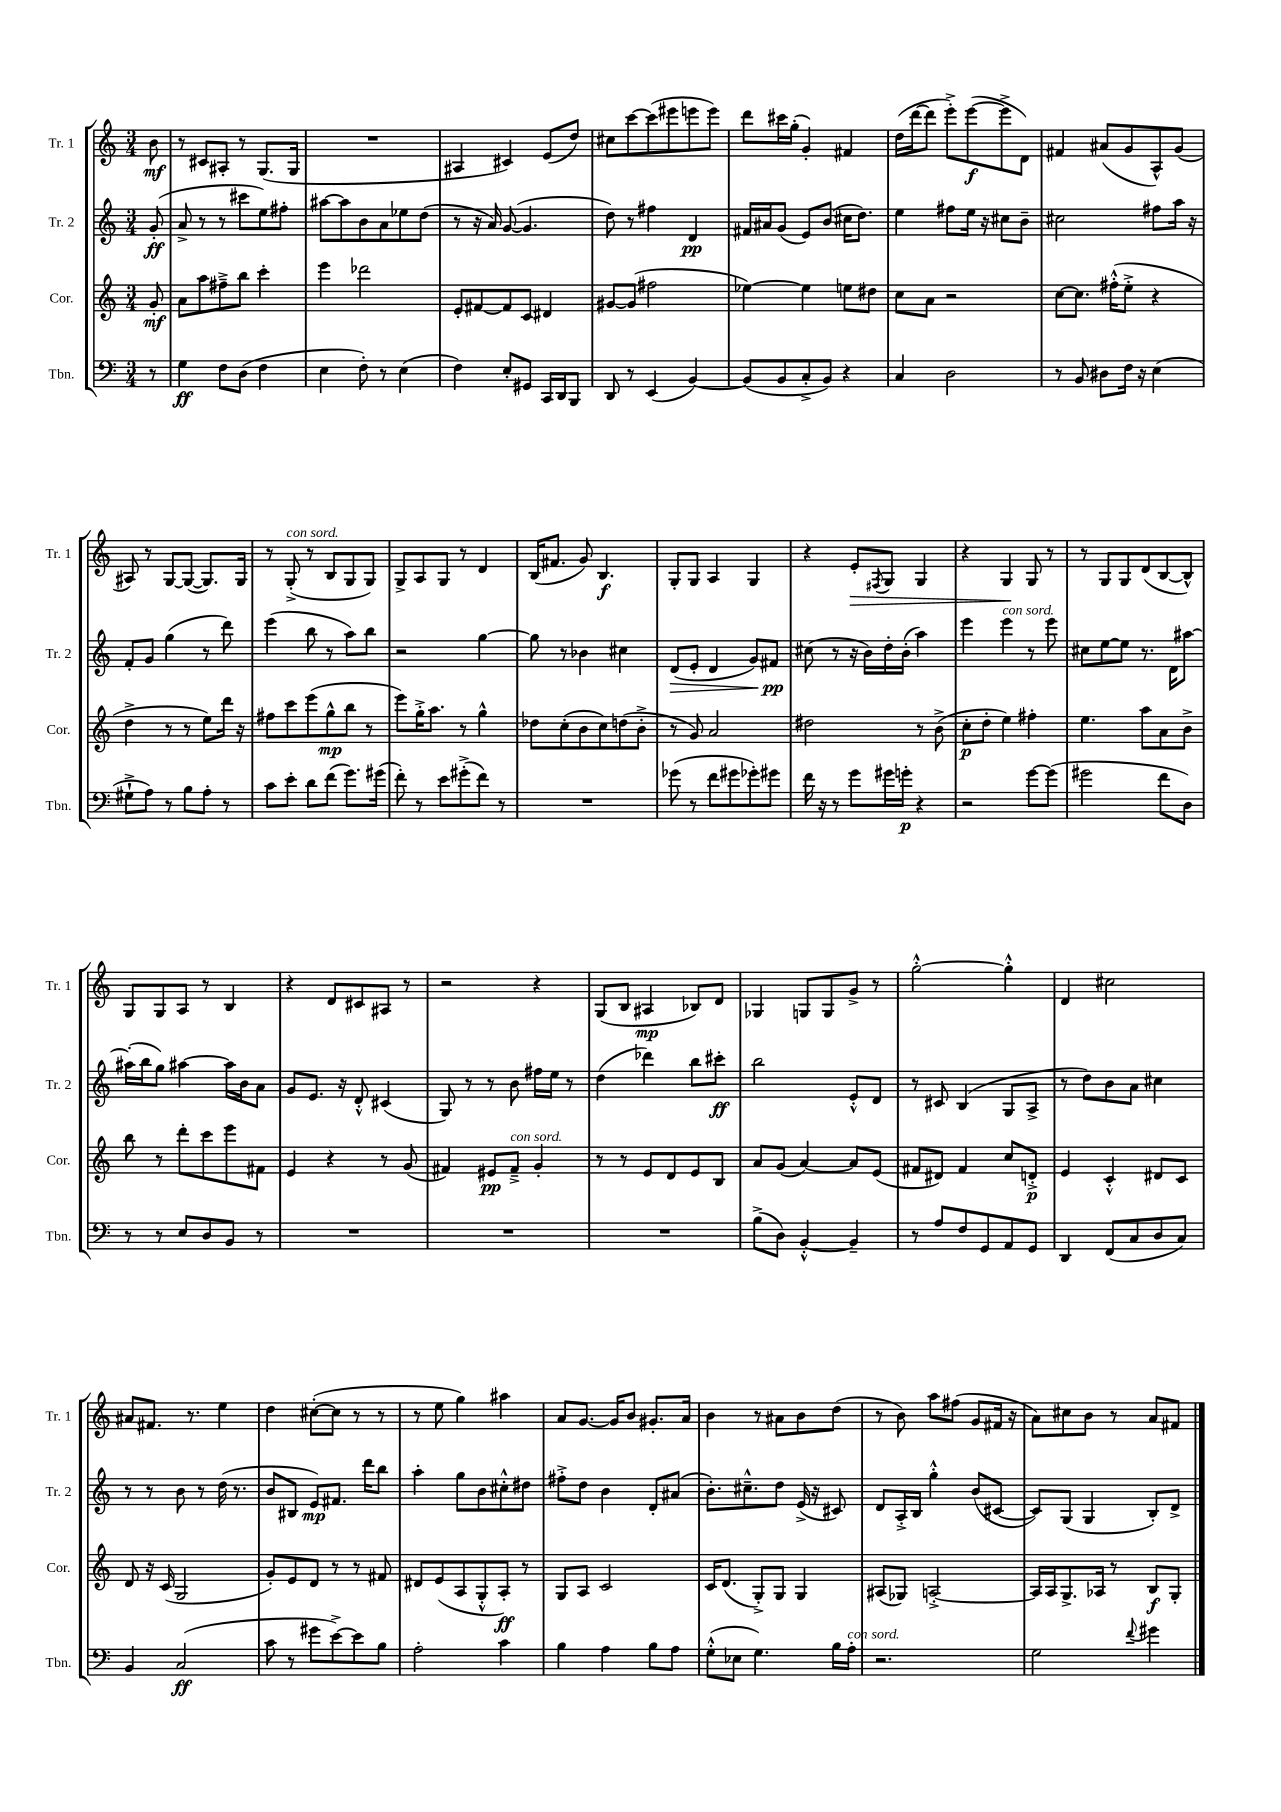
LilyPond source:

<<
\new StaffGroup <<
\new Staff = "s0" \with { instrumentName = "Tr. 1" shortInstrumentName = "Tr. 1" } {
    \clef treble \key c \major \numericTimeSignature \time 3/4 \partial 8
    b'8\mf |
    r8 cis'8 ais8-. r8 g8.( g16 |
    R2. |
    ais4 cis'4) e'8( d''8) |
    cis''8 c'''8~ c'''8( eis'''8 e'''8 e'''8) |
    d'''8 cis'''16 g''16-.( g'4-.) fis'4 |
    d''16( d'''16~ d'''8 e'''8-.->) e'''8~\f( e'''8-> d'8) |
    fis'4 ais'8( g'8 a8-^) g'8( |
    ais8) r8 g8~ g8~( g8.) g16 |
    r8 g8-.->^\markup { \italic "con sord." }( r8 b8 g8 g8) |
    g8-> a8 g8 r8 d'4 |
    b16( fis'8. g'8) b4.\f |
    g8-. g8 a4 g4 |
    r4 e'8-.\> \acciaccatura { fis8 } g8 g4 |
    r4 g4\! g8 r8 |
    r8 g8 g8 d'8( b8~ b8-^) |
    g8 g8 a8 r8 b4 |
    r4 d'8 cis'8 ais8 r8 |
    r2 r4 |
    g8( b8 ais4\mp bes8) d'8 |
    ges4 g8 g8 g'8-> r8 |
    g''2~-.-^ g''4-.-^ |
    d'4 cis''2 |
    ais'8 fis'8. r8. e''4 |
    d''4 cis''8~-.( cis''8 r8 r8 |
    r8 e''8 g''4) ais''4 |
    a'8 g'8.~ g'16 b'8 gis'8.-. a'16 |
    b'4 r8 ais'8 b'8 d''8( |
    r8 b'8) a''8 fis''8( g'8 fis'16 r16 |
    a'8) cis''8 b'8 r8 a'8 fis'8 \bar "|." |
}
\new Staff = "s1" \with { instrumentName = "Tr. 2" shortInstrumentName = "Tr. 2" } {
    \clef treble \key c \major \numericTimeSignature \time 3/4 \partial 8
    g'8-.\ff( |
    a'8-> r8 r8 cis'''8 e''8) fis''8-. |
    ais''8~ ais''8 b'8 a'8 ees''8 d''8( |
    r8 r16 a'16) g'8~( g'4. |
    d''8) r8 fis''4 d'4\pp |
    fis'16 ais'16 g'8( e'8) b'8( cis''16 d''8.) |
    e''4 fis''8 e''16 r16 cis''8 b'8-- |
    cis''2 fis''8 a''16 r16 |
    f'8-. g'8 g''4( r8 d'''8) |
    e'''4( b''8 r8 a''8) b''8 |
    r2 g''4~ |
    g''8 r8 bes'4 cis''4 |
    d'8\>( e'8-. d'4 g'8) fis'8\pp\! |
    cis''8( r8 r16 b'16) d''16-. b'16-.( a''4) |
    e'''4 e'''4^\markup { \italic "con sord." } r8 e'''8 |
    cis''8 e''8~ e''8 r8. d'16 ais''8~ |
    ais''16-.( b''16 g''8) ais''4~ ais''16 b'16 a'8 |
    g'8 e'8. r16 d'8-.-^ cis'4( |
    g8) r8 r8 b'8 fis''16 e''16 r8 |
    d''4( des'''4) b''8 cis'''8-.\ff |
    b''2 e'8-.-^ d'8 |
    r8 cis'8 b4( g8 a8-> |
    r8 d''8) b'8 a'8 cis''4 |
    r8 r8 b'8 r8 d''16( r8. |
    b'8 bis8 e'8\mp) fis'8. d'''16 b''8 |
    a''4-. g''8 b'8 cis''8-.-^ dis''8 |
    fis''8-.-> d''8 b'4 d'8-. ais'8( |
    b'8.-.) cis''8.---^ d''8 e'16->( r16 cis'8) |
    d'8 a16-.-> b16 g''4-.-^ b'8( cis'8~ |
    cis'8) g8( g4 b8-.) d'8-> \bar "|." |
}
\new Staff = "s2" \with { instrumentName = "Cor." shortInstrumentName = "Cor." } {
    \clef treble \key c \major \numericTimeSignature \time 3/4 \partial 8
    g'8-.\mf |
    a'8 a''8 fis''8---> b''8 c'''4-. |
    e'''4 des'''2 |
    e'8-. fis'8~ fis'8 c'8 dis'4 |
    gis'8~ gis'8( fis''2 |
    ees''4~) ees''4 e''8 dis''8 |
    c''8 a'8 r2 |
    c''8~ c''8. fis''16-.-^( e''8-.-> r4 |
    d''4-> r8 r8 e''8) d'''16 r16 |
    fis''8 c'''8 e'''8( g''8-^\mp b''8 r8 |
    e'''8) g''16-.-> a''8. r8 g''4-^ |
    des''8 c''8-.( b'8 c''8) d''8( b'8-.-> |
    r8 g'8) a'2 |
    dis''2 r8 b'8->( |
    c''8-.\p d''8-. e''4) fis''4-. |
    e''4. a''8 a'8 b'8-> |
    b''8 r8 d'''8-. c'''8 e'''8 fis'8 |
    e'4 r4 r8 g'8( |
    fis'4) eis'8\pp fis'8--->^\markup { \italic "con sord." } g'4-. |
    r8 r8 e'8 d'8 e'8 b8 |
    a'8 g'8( a'4~) a'8 e'8( |
    fis'8 dis'8) fis'4 c''8 d'8-.->\p |
    e'4 c'4-.-^ dis'8 c'8 |
    d'8 r16 c'16( g2 |
    g'8-.) e'8 d'8 r8 r8 fis'8 |
    dis'8 e'8( a8 g8-.-^ a8-.\ff) r8 |
    g8 a8 c'2 |
    c'16 d'8.( g8-.->) g8 g4 |
    ais8( ges8) a2~-.-> |
    a16 a16 g8.-> aes16 r8 b8\f g8-. \bar "|." |
}
\new Staff = "s3" \with { instrumentName = "Tbn." shortInstrumentName = "Tbn." } {
    \clef bass \key c \major \numericTimeSignature \time 3/4 \partial 8
    r8 |
    g4\ff f8 d8( f4 |
    e4 f8-.) r8 e4( |
    f4) e8-. gis,8 c,16 d,16 b,,8 |
    d,8 r8 e,4( b,4~) |
    b,8( b,8 c8-.-> b,8) r4 |
    c4 d2 |
    r8 b,8 dis8 f16 r16 e4( |
    gis8-!-> a8) r8 b8 a8-. r8 |
    c'8 e'8-. d'8 f'8( g'8.) gis'16( |
    f'8-.) r8 e'8 gis'8-.->( f'8) r8 |
    R2. |
    ges'8( r8 f'8 gis'8 ges'8-.) gis'8 |
    f'16 r16 r8 g'8 gis'16 g'16-.\p r4 |
    r2 g'8~ g'8( |
    gis'2 f'8 d8) |
    r8 r8 e8 d8 b,8 r8 |
    R2. |
    R2. |
    R2. |
    b8->( d8) b,4~-.-^ b,4-- |
    r8 a8 f8 g,8 a,8 g,8 |
    d,4 f,8( c8 d8 c8) |
    b,4 c2\ff( |
    c'8 r8 gis'8 e'8~->) e'8 b8 |
    a2-. c'4 |
    b4 a4 b8 a8 |
    g8-.-^( ees8 g4.) b16 a16-.^\markup { \italic "con sord." } |
    r2. |
    g2 \appoggiatura { f'8 } gis'4 \bar "|." |
}
>>
>>
\layout { \context { \Score \remove "Bar_number_engraver" } }
